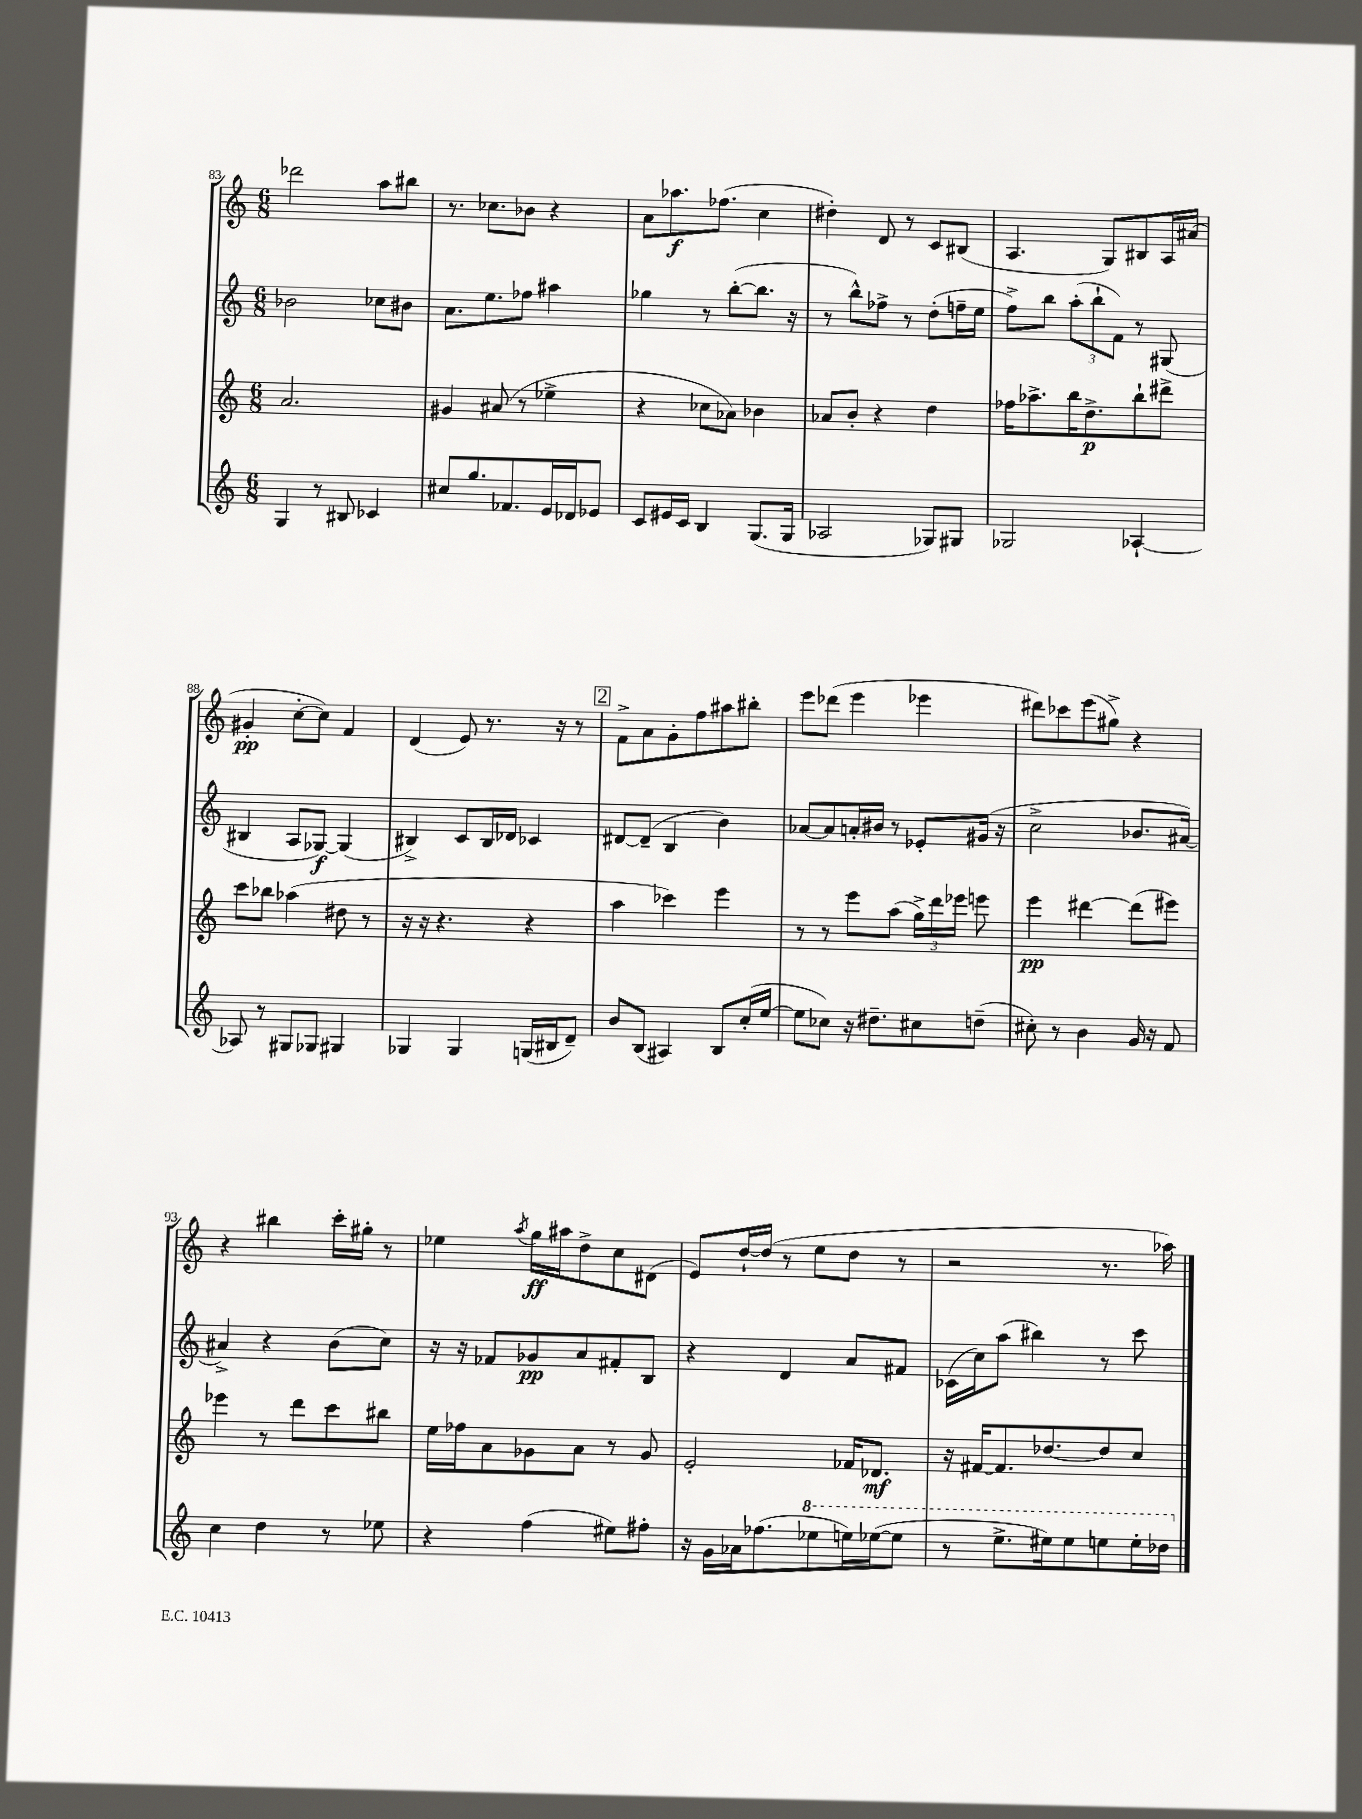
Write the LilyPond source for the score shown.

<<
\new StaffGroup <<
\new Staff = "s0" {
    \clef treble \key c \major \numericTimeSignature \time 6/8
    \autoBeamOff des'''2 a''8[ bis''8] |
    r8. ces''8.[ bes'8] r4 |
    a'8[ aes''8.\f fes''8.]( c''4 |
    dis''4-.) d'8 r8 c'8[ bis8]( |
    a4. g8[) bis8 a16 ais'16]( |
    gis'4-.\pp c''8[~-. c''8]) f'4 |
    d'4( e'8) r8. r16 r8 |
    \mark \markup { \box "2" } f'8[-> a'8 g'8-. f''8 ais''8 bis''8]-. |
    e'''8[ des'''8]( e'''4 ees'''4 |
    dis'''8[) ces'''8 e'''8( gis''8]->) r4 |
    r4 bis''4 c'''16[-. gis''16]-. r8 |
    ees''4 \acciaccatura { a''8 } g''16[\ff ais''16 d''8-> c''8 dis'8]( |
    e'8[) d''16~-! d''16]( r8 e''8[ d''8] r8 |
    r2 r8. aes''16) \bar "|." |
}
\new Staff = "s1" {
    \clef treble \key c \major \numericTimeSignature \time 6/8
    \autoBeamOff bes'2 ces''8[ bis'8] |
    a'8.[ e''8. fes''8] ais''4 |
    ges''4 r8 b''8[~-.( b''8.] r16 |
    r8 b''8[-^) fes''8]-> r8 d''8[-.( f''16-- e''16] |
    f''8[->) b''8] \tuplet 3/2 { a''8[-.( b''8-! f'8]) } r8 gis8( |
    bis4 a8[ ges8]~\f) ges4( |
    bis4->) c'8[ bis16 des'16] ces'4 |
    \mark \markup { \box "2" } dis'8[~ dis'8]--( b4 b'4) |
    aes'8[~ aes'8 a'16-. bis'16] r8 ees'8[-. gis'16]( r16 |
    c''2-> bes'8.[ ais'16]~) |
    ais'4-> r4 b'8[( c''8]) |
    r16 r16 fes'8[ ges'8\pp a'8 fis'8-. b8] |
    r4 d'4 a'8[ fis'8] |
    ces'16[( c''16) a''8]( bis''4) r8 c'''8 \bar "|." |
}
\new Staff = "s2" {
    \clef treble \key c \major \numericTimeSignature \time 6/8
    \autoBeamOff a'2. |
    gis'4 ais'8( r8 ees''4-> |
    r4 ces''8[ aes'8]) bes'4 |
    aes'8[ b'8]-. r4 d''4 |
    fes''16[ aes''8.-> b''16 d''8.->\p b''8-! dis'''8]-> |
    c'''8[ bes''8] aes''4( dis''8 r8 |
    r16 r16 r4. r4 |
    \mark \markup { \box "2" } a''4 ces'''4) e'''4 |
    r8 r8 e'''8[ a''8]( \tuplet 3/2 { g''16[->) d'''16 ees'''16] } e'''8 |
    e'''4\pp dis'''4~ dis'''8[( eis'''8]) |
    ees'''4 r8 d'''8[ c'''8 bis''8] |
    e''16[ fes''16 a'8 ges'8 a'8] r8 ges'8 |
    e'2-. fes'16[ des'8.]\mf |
    r16 fis'16[~ fis'8. des''8.~ des''8 c''8] \bar "|." |
}
\new Staff = "s3" {
    \clef treble \key c \major \numericTimeSignature \time 6/8
    \autoBeamOff g4 r8 bis8 ces'4 |
    cis''8[ g''8. fes'8. e'16 des'16 ees'8] |
    c'8[ eis'16 c'16] b4 g8.[( g16] |
    aes2 ges8[) gis8] |
    ges2 aes4~-! |
    aes8 r8 gis8[ ges8] gis4 |
    ges4 ges4 g16[( bis16 d'8]--) |
    \mark \markup { \box "2" } b'8[ b8]( ais4) b8[ c''16-.( e''16]~ |
    e''8[ ces''8]) r16 dis''8.[-- cis''8 d''8]--( |
    cis''8-.) r8 b'4 g'16 r16 f'8 |
    c''4 d''4 r8 ees''8 |
    r4 f''4( eis''8[) fis''8]-. |
    r16 g'16[ aes'16 fes''8.( \ottava #1 ees'''8 e'''16) ees'''16~( ees'''8] |
    r8 e'''8.[-> eis'''16) eis'''8 e'''8 e'''16-. des'''16] \ottava #0 \bar "|." |
}
>>
>>
\layout { \context { \Score currentBarNumber = #83 } }
